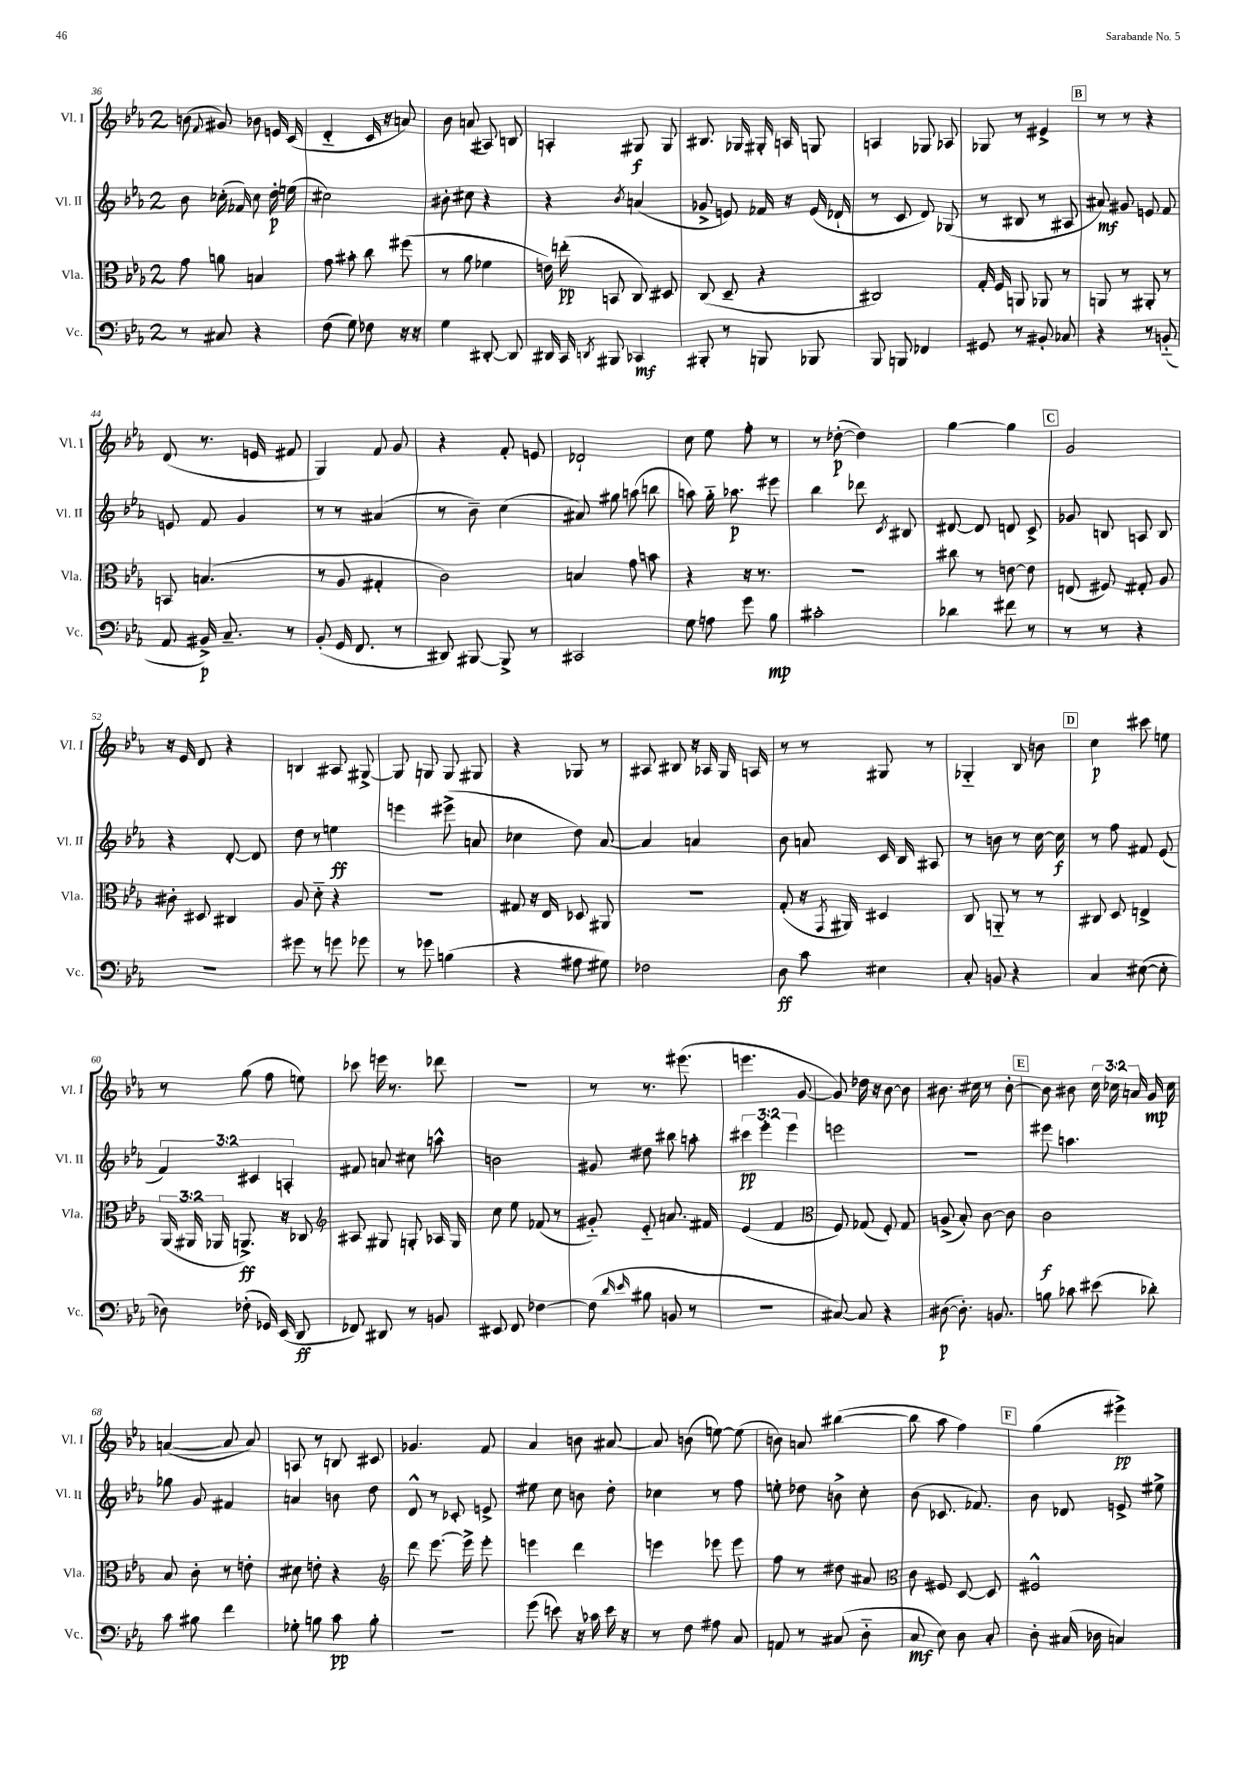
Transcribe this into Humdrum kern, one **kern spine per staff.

**kern	**kern	**kern	**kern
*staff4	*staff3	*staff2	*staff1
*clefF4	*clefC3	*clefG2	*clefG2
*k[b-e-a-]	*k[b-e-a-]	*k[b-e-a-]	*k[b-e-a-]
*M2/4	*M2/4	*M2/4	*M2/4
8r	8g	8b-	(8b
.	.	.	8qqf
8C#	8a	(16cc-'	8g#)
.	.	16f-)	.
4r	4B	8cc-	8b-
.	.	16dd'	16e
.	.	(16ee	(16c
=	=	=	=
(8F	8g	2cc#)	4d'~
8G)	8b#'	.	.
8F-	8cc	.	16c
.	.	.	16r
16r	(8ff#	.	8a)
16r	.	.	.
=	=	=	=
4G	8r	8b#'	8b-
.	8a-	8cc#	(8a
[8DD#'	4f-	4r	8A#)
8DD#]	.	.	8B
=	=	=	=
16DD#	16e)	4r	4A'
16CC	(16ee'	.	.
8qDD	.	.	.
8BBB#	8BB	.	.
.	.	8qb-	.
4CC-	8C)	(4a	8G#
.	8D#	.	8G#
=	=	=	=
8BBB#'	(8C	8g-^	8.B#
8r	8D~	8e)	.
.	.	.	16G-
8BBB	4r	16f-	16G#'
.	.	16r	16A
8BBB-	.	(16e	8G
.	.	16d-`	.
=	=	=	=
8BBB-	2C#)	8r	4A
8BBB	.	8c	.
4FF-	.	8d)	8G-
.	.	(8G-	8A-
=	=	=	=
8GG#	16G'	8r	8G-
.	16F	.	.
8r	8AA	8B#	8r
8BB#'	8AA-	8r	4e#^
8C-	8r	8A#	.
=	=	=	=
4r	8AA	8a#)	8r
.	8r	8g#	8r
8r	8AA#'	8e	4r
(8BB'~	8r	8f	.
=	=	=	=
8AA-	8BB	8e	(8d
16BB#^)	(4.B	8f	8.r
8.C~	.	.	.
.	.	4g	.
.	.	.	16e
8r	.	.	8f#
=	=	=	=
(8BB-'	8r	8r	4G)
16GG	8A-	8r	.
8.FF	.	.	.
.	4G#'	(4a#	8f
8r	.	.	8g
=	=	=	=
8DD#)	2c)	8r	4r
[8BBB#	.	8b-~)	.
8BBB#^]	.	(4cc	8f'
8r	.	.	8e
=	=	=	=
2CC#	4B	8a#)	2d-`
.	.	8gg#	.
.	8g	(8aa	.
.	8b	8bb	.
=	=	=	=
8G	4r	8aa)	8cc
8A	.	16gg'~	8ee-
.	.	8.aa-	.
8g	16r	.	8ff'
.	8.r	.	.
8B-	.	8eee#	8r
=	=	=	=
2c#'	2r	4bb-	8r
.	.	.	([8dd-'
.	.	8ddd-	4dd-])
.	.	8qc	.
.	.	8B#	.
=	=	=	=
4d-	8cc#	[8d#	[4gg
.	8r	8d#]	.
8f#	[8e	8d	4gg]
8r	8e]	8c^	.
=	=	=	=
8r	(8E	8g-	2g
8r	8F#)	8B	.
4r	8G#'	8A	.
.	8A-	8B	.
=	=	=	=
2r	8c#'	4r	16r
.	.	.	16e-
.	8D#	.	8d
.	4C#	[8d'	4r
.	.	8d]	.
=	=	=	=
8g#	8A-	8dd	4B
8r	8d'~	8r	.
8g	4r	4ee	8A#
8g-	.	.	[8G#^
=	=	=	=
8r	2r	4eee	8G#]
8g-	.	.	8G
(4B	.	(8eee#^	8G
.	.	8a	8G#
=	=	=	=
4r	8G#	4cc-	4r
.	16r	.	.
.	16E-	.	.
8A#	8D-	8dd)	8G-
8G#)	8AA#	[8a-	8r
=	=	=	=
2F-	2r	4a-]	8A#
.	.	.	8B#
.	.	4a	16r
.	.	.	16A-
.	.	.	16G
.	.	.	16A
=	=	=	=
8D	(8G'	8b-	8r
8c	16r	8a	8r
.	8qGG	.	.
.	16AA#)	.	.
4E#	4D#	16c	8G#
.	.	16B-	.
.	.	8A#	8r
=	=	=	=
8C'	8C	8r	4G-'~
8BB	8AA'~	8b	.
4r	8r	8r	8B-
.	8r	[16cc	8b
.	.	16cc]	.
=	=	=	=
4C	8C#	8r	4cc
.	8D	8ff	.
([8E#	4E^	8f#	8ccc#
8E#']	.	(8e-	8ee
=	=	=	=
8D-)	(24AA-	6f)	8r
.	24AA#	.	.
.	24AA-	.	.
(8F-'	8.AA^)	.	(8gg
.	.	6c#	.
16GG-)	.	.	8ff
(16EE-	16r	.	.
.	.	6A'	.
8DD	8C-	.	8ee)
=	=	=	=
*	*clefG2	*	*
8FF-)	8A#	8f#	8ccc-
8DD#	8G#	8a	16eee
.	.	.	8.r
8r	8G'	8cc#	.
8BB	16A-	8aa^^	8ddd-
.	16G	.	.
=	=	=	=
8EE#	8cc	2b	2r
8FF	8ee-	.	.
[4F-	(8f-	.	.
.	8r	.	.
=	=	=	=
(8F-]	8g#'~)	8g#	8r
16qqd	.	.	.
16qqe-	.	.	.
8B#	8e-'~	8dd#	8.r
8BB	8.a	8bb#	.
.	.	.	(8.eee#
8r	.	8aa'	.
.	16f#	.	.
=	=	=	=
2r	(4e-	6ccc#	4.eee
.	.	6eee-'	.
.	4f	.	.
.	.	6eee-	.
.	.	.	[8g
=	=	=	=
*	*clefC3	*	*
[8C#)	8F)	2eee	8g])
8C#]	(8G-	.	16dd-
.	.	.	16r
4r	8F')	.	[8b-
.	8G-	.	8b-]
=	=	=	=
([8D#	(8A^	2r	8.b#
8.D#'])	8B-')	.	.
.	.	.	16cc#
.	[8c	.	8r
8.BB	.	.	.
.	8c]	.	[8b#'
=	=	=	=
8B	2c	8eee#	8b#]
8c-	.	4.aa	8b#
(8e#	.	.	24cc
.	.	.	24cc-
.	.	.	24a
8d-')	.	.	16g
.	.	.	16cc-
=	=	=	=
8c	8B-	8gg-	([4a
8B#	8c'	8g	.
4f	8r	4f#	8a]
.	8e'	.	8a)
=	=	=	=
8G-'	8d#	4a	8A
8B	8e'	.	8r
8c	4r	8b	8B
8B'	.	8dd	8c#
=	=	=	=
*	*clefG2	*	*
2r	8ddd	8d^^	4.g-
.	[8.eee-	8r	.
.	.	8c-'	.
.	16eee-^]	.	.
.	8eee-'	8e^	8f
=	=	=	=
(8g	4eee	8ee#	4a-
8e)	.	8cc	.
16r	4ddd	8b	8b
16c-	.	.	.
16e	.	8dd'	[8a#
16r	.	.	.
=	=	=	=
8r	4eee	4cc-	8a#]
8F	.	.	(8b
8A#	8eee-	8r	[8ee)
8C	8eee-	8ff	(8ee]
=	=	=	=
8AA	8ff	8ee'	8b)
8r	8r	8dd-	8a
(8C#	8dd#	8b^	([4bb#
8D'~	8a#	8cc'	.
=	=	=	=
*	*clefC3	*	*
8C	8c	(8b-	8bb#]
8E-)	8F#	8.c-	8aa-
8D	[8D	.	4ff)
.	.	8.f-)	.
8C'	8D]	.	.
=	=	=	=
8D'	2F#^^	8b-	(4gg
(16C#	.	8d-	.
16D-	.	.	.
4C)	.	8e^	4eee#^)
.	.	8ee#^	.
==	==	==	==
*-	*-	*-	*-
